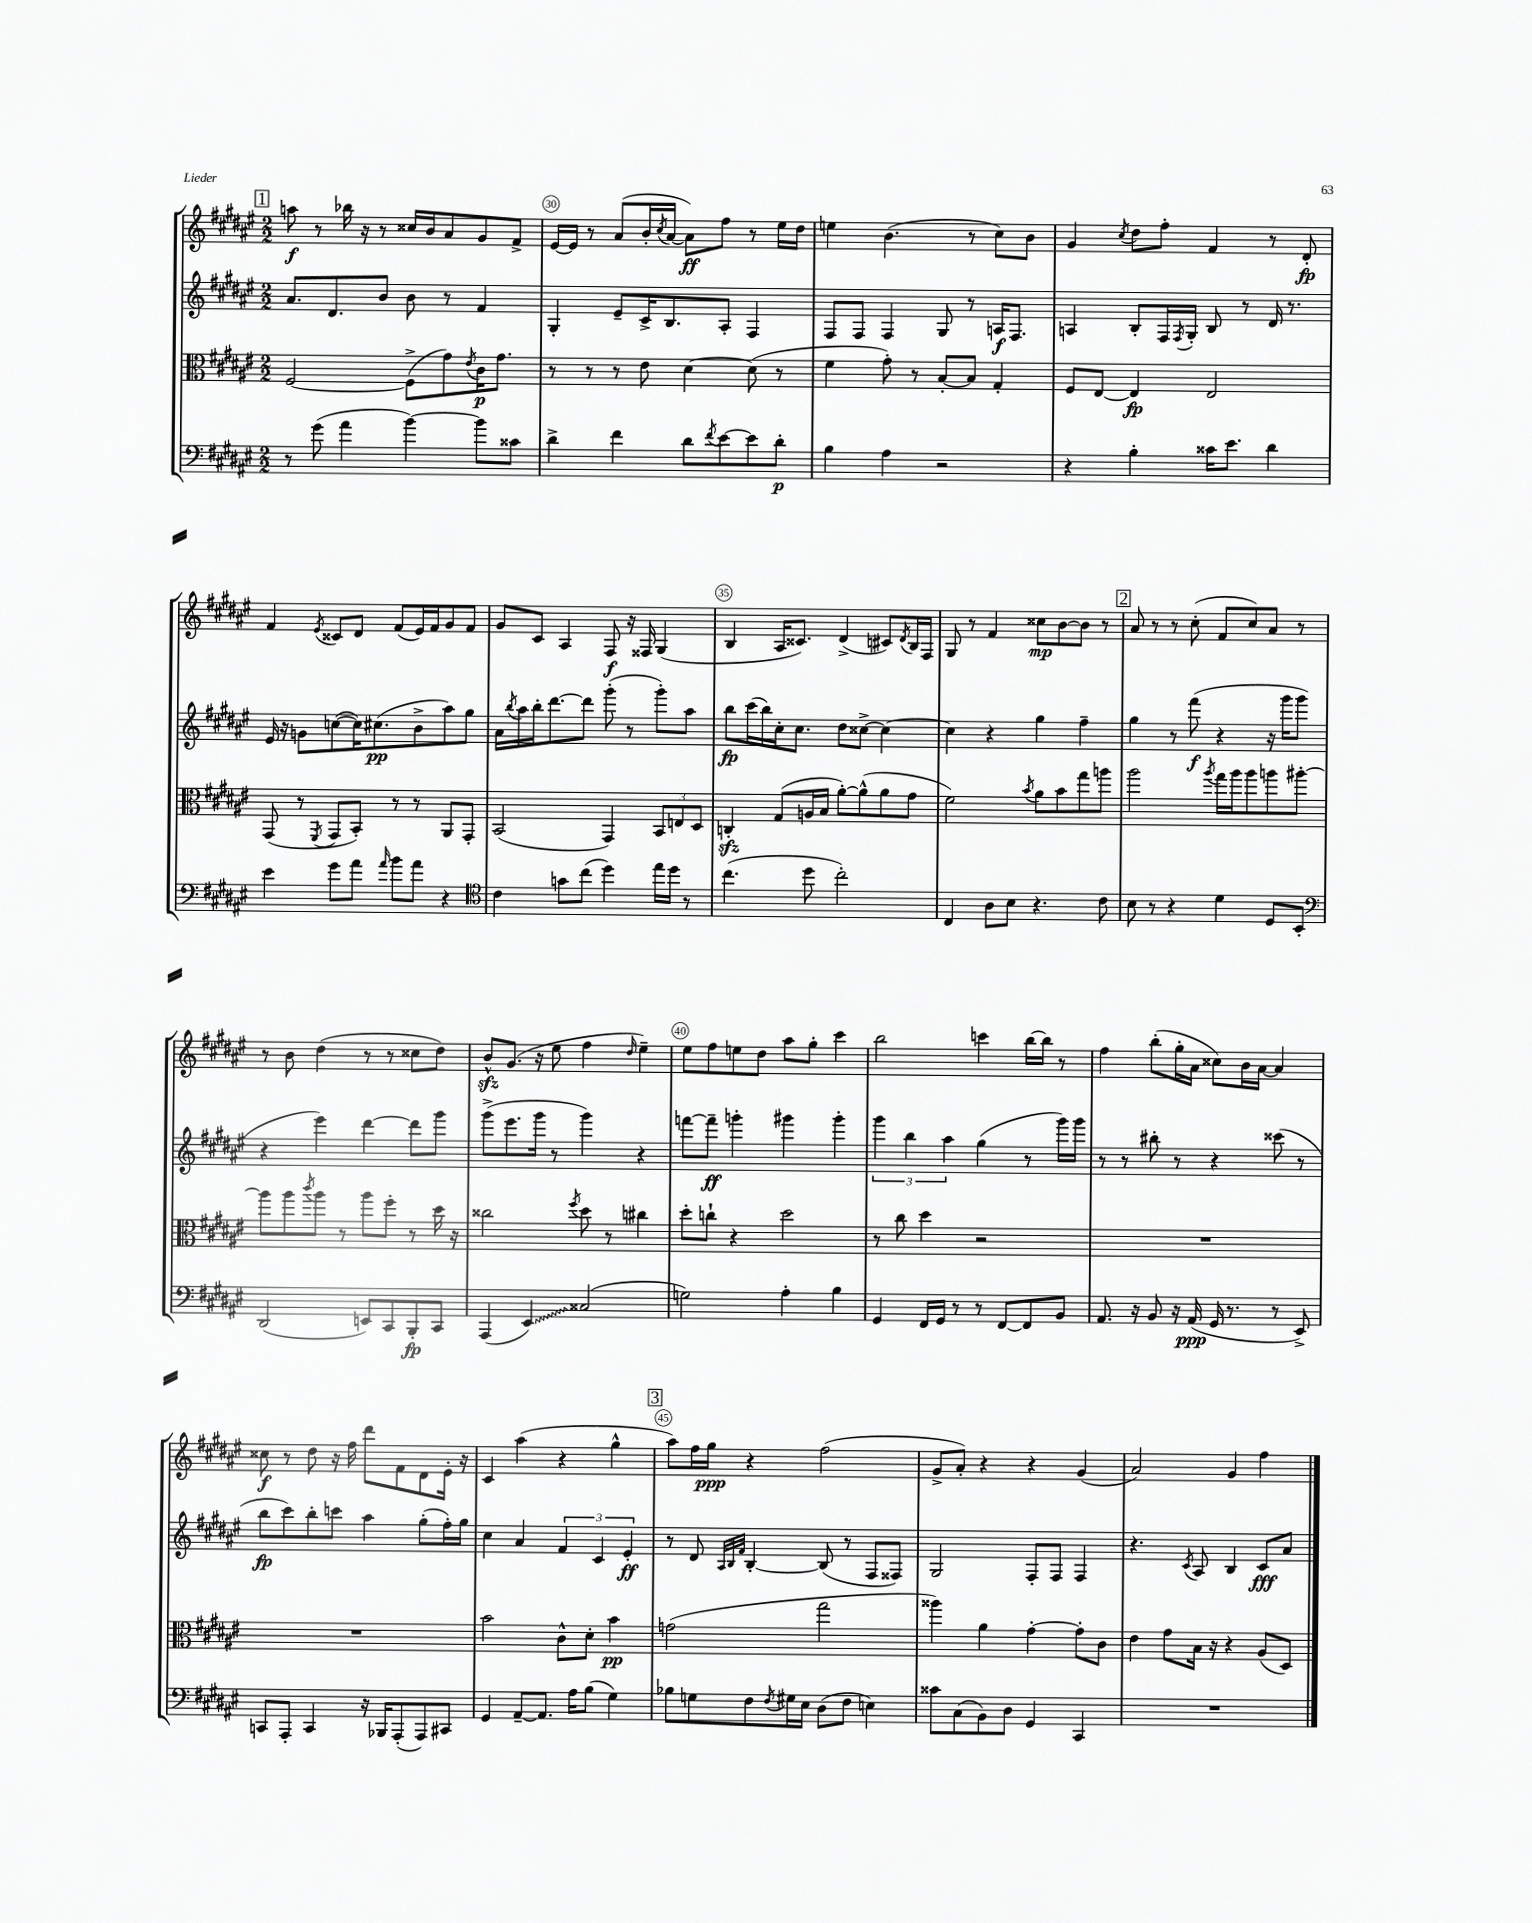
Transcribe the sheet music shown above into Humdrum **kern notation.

**kern	**kern	**kern	**kern
*staff4	*staff3	*staff2	*staff1
*clefF4	*clefC3	*clefG2	*clefG2
*k[f#c#g#d#a#e#]	*k[f#c#g#d#a#e#]	*k[f#c#g#d#a#e#]	*k[f#c#g#d#a#e#]
*M2/2	*M2/2	*M2/2	*M2/2
8r	[2F#	8.a#	8aa
(8g#	.	.	8r
.	.	8.d#	.
4a#	.	.	16bb-
.	.	.	16r
.	.	8b	8r
[4b)	(8F#^]	8b	16cc##
.	.	.	16b
.	8g#)	8r	8a#
.	8qe#	.	.
8b]	16c#	4f#	8g#
.	8.g#	.	.
8c##	.	.	8f#^
=	=	=	=
4d#^	8r	4G#'	[16e#
.	.	.	16e#]
.	8r	.	8r
4f#	8r	8e#~	(8a#
.	8e#	16c#^	16b'
.	.	.	8qcc#
.	.	8.B	[16a#
8d#	[4d#	.	8a#])
8qf#	.	.	.
[8e#	.	8A#'	8ff#
8e#]	(8d#]	4F#	8r
8d#'	8r	.	16ee#
.	.	.	16dd#
=	=	=	=
4B	4f#	8F#	4ee
.	.	8F#	.
4A#	8g#')	4F#	(4.b
.	8r	.	.
2r	[8B'	8G#	.
.	8B]	8r	8r
.	4G#'	16A	8cc#)
.	.	8.F#	.
.	.	.	8b
=	=	=	=
4r	8F#	4A	4g#
.	[8E#	.	.
.	.	.	8qcc#
4B'	4E#]	8B'	8dd#
.	.	16F#	8ff#'
.	.	8qF#	.
.	.	16G#'	.
16c##	2E#	8B	4f#
8.e#	.	.	.
.	.	8r	.
4d#	.	16d#	8r
.	.	8.r	.
.	.	.	8d#'
=	=	=	=
4e#	(8GG#	16e#	4f#
.	.	16r	.
.	8r	8g	.
.	8qFF#	.	8qe#
8g#	8GG#	([8cc	8c##
8a#	8BB')	16cc])	8d#
.	.	(8.cc#	.
16qqa#	.	.	.
8b	8r	.	(8f#
8a#	8r	8b^	16e#)
.	.	.	16f#
4r	8AA#	8aa#)	8g#
.	8GG#'	8gg#	8f#
=	=	=	=
*clefC4	*	*	*
4c#	(2BB	16a#	8g#
.	.	8qbb	.
.	.	16aa#	.
.	.	16bb'	8c#
.	.	[8.ddd#	.
8g	.	.	4A#
(8cc#	.	8ddd#]	.
4dd#)	4GG#)	(8ggg#'	8F#
.	.	8r	16r
.	.	.	16F##
16ee#	12BB	8ggg#')	(4G#
16dd#	.	.	.
.	12E	.	.
8r	.	8aa#	.
.	12D#	.	.
=	=	=	=
(4.cc#	4C'	8bb	4B
.	.	(16ccc#	.
.	.	16bb)	.
.	(8G#	16cc#'	16A#
.	.	8.cc#	8.c##)
8dd#	16A	.	.
.	16B	.	.
2cc#')	[8a#')	8dd#	(4d#^
.	(8a#^^]	[8cc##^	.
.	8a#	4cc##_	8c#)
.	.	.	8qd#
.	8g#	.	16B
.	.	.	16F#
=	=	=	=
4C#	2f#)	4cc##]	8G#
.	.	.	8r
8A#	.	4r	4f#
8B	.	.	.
.	8qb	.	.
4.r	8a#	4gg#	8cc##
.	8b	.	[8b
.	8gg#	4ff#~	8b]
8c#	8aa	.	8r
=	=	=	=
8B	2aa#	4gg#	8a#
8r	.	.	8r
4r	.	8r	8r
.	.	(8fff#	(8cc#'
.	8qaa#	.	.
4d#	16gg#	4r	8f#
.	16aa#	.	.
.	8aa#	.	8cc#)
8D#	8aa	16r	8a#
.	.	16ggg#	.
8BB'	[8aa#'	8ggg#	8r
=	=	=	=
*clefF4	*	*	*
(2DD#	8aa#]	4r	8r
.	8aa#	.	8b
.	8qccc#	.	.
.	8aa#	4eee#)	(4dd#
.	8r	.	.
8EE)	8aa#	[4ddd#	8r
8CC#	8ff#'	.	8r
8BBB'	8r	8ddd#]	8cc##
8CC#	16dd#	8ggg#	8dd#)
.	16r	.	.
=	=	=	=
(4AAA#	2cc##	(8ggg#^	8b^^
.	.	8.eee#	(8.g#
4EE#)	.	.	.
.	.	16ggg#	16r
.	.	8r	8ee#
.	8qff#	.	.
(2C##	8dd#	4ggg#)	4ff#
.	8r	.	.
.	.	.	16qqdd#
.	4cc#	4r	4ee#~)
=	=	=	=
2G)	8dd#'	[8fff	8ee#
.	8cc`	8fff~]	8ff#
.	4r	4ggg'	8ee
.	.	.	8dd#
4A#'	2dd#	4ggg#	8aa#
.	.	.	8gg#'
4B	.	4ggg#'	4ccc#
=	=	=	=
4GG#	8r	6ggg#	2bb
.	8cc#	.	.
.	.	6bb	.
16FF#	4dd#	.	.
16GG#	.	.	.
.	.	6aa#	.
8r	.	.	.
8r	2r	(4gg#	4ccc
[8FF#	.	.	.
8FF#]	.	8r	[16bb
.	.	.	16bb]
8BB	.	16ggg#)	8r
.	.	16ggg#	.
=	=	=	=
8.AA#	1r	8r	4ff#
.	.	8r	.
16r	.	.	.
8BB	.	8bb#'	(8bb'
16r	.	8r	16gg#'
(16AA#	.	.	16a#
16GG#	.	4r	8cc##)
8.r	.	.	.
.	.	.	16b
.	.	.	[16a#
8r	.	(8ccc##	4a#]
8EE#^)	.	8r	.
=	=	=	=
8CC	1r	8bb	8cc##
8AAA#'	.	8ccc#)	8r
4CC	.	8bb'	8dd#
.	.	8ccc	16r
.	.	.	16ff#
16r	.	4aa#	8ddd#
16BBB-	.	.	.
(8AAA#'	.	.	8f#
8AAA#)	.	(8gg#'	8d#
8CC#	.	16ff#')	16e#'
.	.	16gg#	16r
=	=	=	=
4GG#	2b	4cc#	4c#
[8AA#~	.	4a#	(4aa#
8.AA#]	.	.	.
.	8c#^^	6f#	4r
16A#	.	.	.
(8B	8d#'	.	.
.	.	6c#	.
4G#)	4b	.	4gg#^^
.	.	6e#'	.
=	=	=	=
8B-	(2g	8r	8aa#)
8G	.	8d#	16ff#
.	.	.	16gg#
.	.	32qqA#	.
.	.	32qqB	.
.	.	32qqf#	.
8F#	.	[4B'	4r
8qF#	.	.	.
16G#	.	.	.
16E#	.	.	.
(8D#	2gg#	(8B]	(2ff#
8F#	.	8r	.
4E)	.	8F#	.
.	.	8F##)	.
=	=	=	=
8c##	4aa##)	2G#	8g#^
(8C#	.	.	8a#')
8BB)	4a#	.	4r
8D#	.	.	.
4GG#	[4g#'	8F#'	4r
.	.	8F#	.
4CC#	8g#']	4F#	(4g#
.	8c#	.	.
=	=	=	=
1r	4e#	4.r	2a#)
.	8g#	.	.
.	.	8qc#	.
.	16B	8A#	.
.	16r	.	.
.	4r	4B	4g#
.	(8A#	8c#	4ff#
.	8D#)	8a#	.
==	==	==	==
*-	*-	*-	*-
